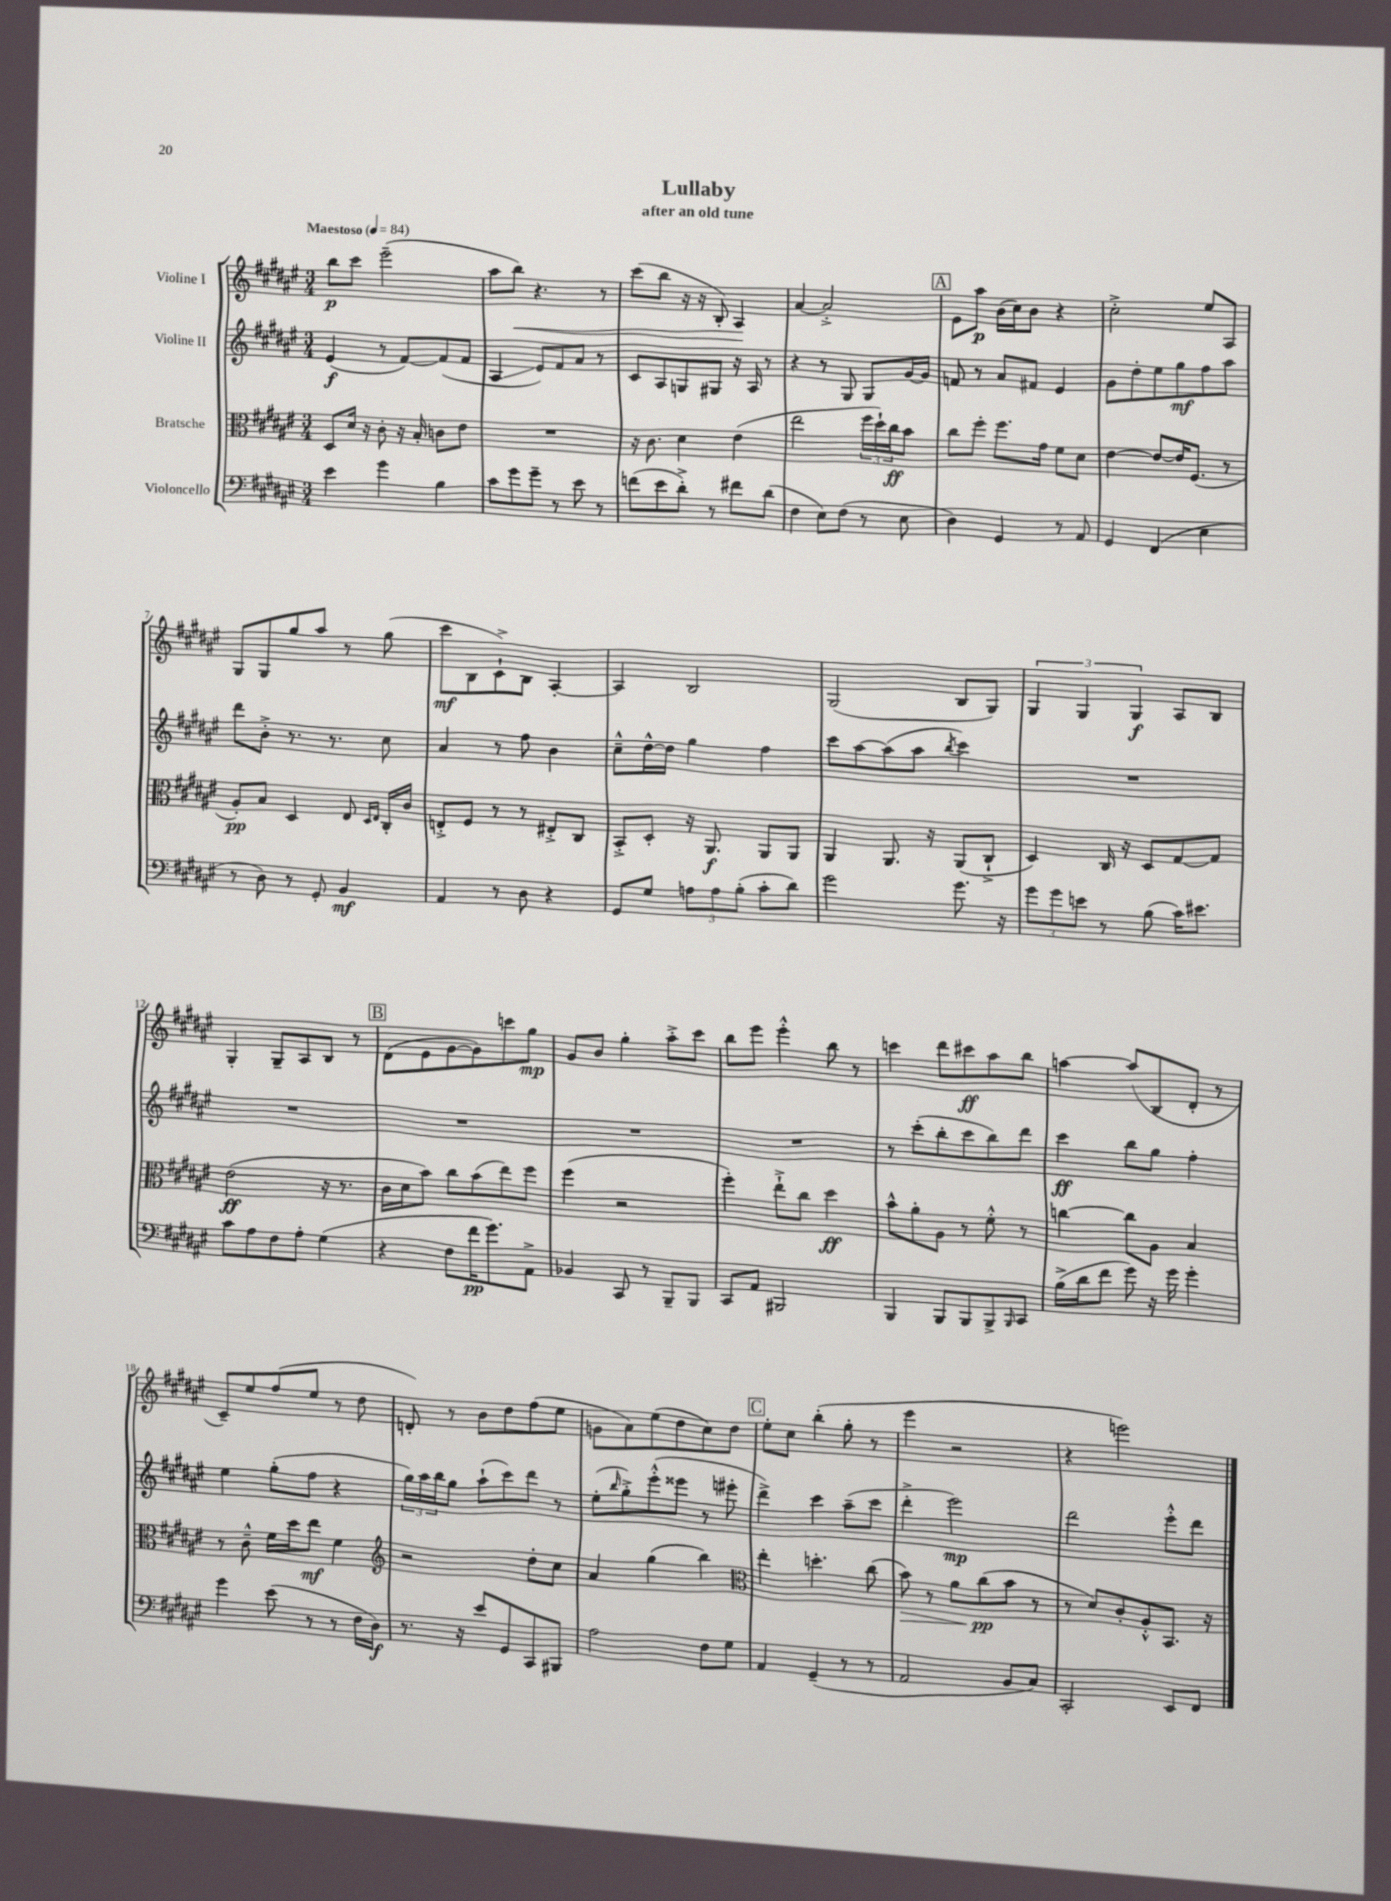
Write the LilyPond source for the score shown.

\header { title = "Lullaby" subtitle = "after an old tune" }
<<
\new StaffGroup <<
\new Staff = "s0" \with { instrumentName = "Violine I" } {
    \clef treble \key fis \major \numericTimeSignature \time 3/4 \tempo "Maestoso" 4 = 84
    b''8\p cis'''8 eis'''2--( |
    ais''8 b''8\<) r4. r8 |
    cis'''8( b''8 r16 r16 b8-.) ais4\! |
    ais'4~ ais'2-.-> |
    \mark \markup { \box "A" } eis'8 ais''8\p b'16( cis''16) b'8 r4 |
    cis''2-.-> eis''8 ais8 |
    gis8 gis8 gis''8 ais''8 r8 gis''8( |
    cis'''8\mf b8 cis'8-!->) b8 ais4~-. |
    ais4 b2 |
    gis2( b8 gis8) |
    \tuplet 3/2 { gis4 gis4 gis4\f } ais8 b8 |
    gis4-. gis8-- ais8 b8 r8 |
    \mark \markup { \box "B" } dis'8( eis'8 gis'8~ gis'8) c'''8 gis''8\mp |
    gis'8 b'8 gis''4-. ais''8-.-> cis'''8 |
    b''8 eis'''8 eis'''4-.-^ b''8 r8 |
    c'''4 dis'''8 cis'''8\ff ais''8 b''8 |
    a''4~ a''8( b8 dis'8-. r8 |
    cis'8--) eis''8 fis''8( eis''8 r8 dis''8 |
    d'8-.) r8 b'8 dis''8 fis''8( eis''8 |
    g'8 ais'8) eis''8( dis''8 cis''8) dis''8 |
    \mark \markup { \box "C" } eis''8-. cis''8 b''4-.( gis''8-. r8 |
    eis'''4 r2 |
    r4 e'''2) \bar "|." |
}
\new Staff = "s1" \with { instrumentName = "Violine II" } {
    \clef treble \key fis \major \numericTimeSignature \time 3/4
    eis'4\f( r8 fis'8~) fis'8( fis'8 |
    ais4\glissando eis'8) fis'8 ais'8 r8 |
    cis'8 ais8 g8 gis8 r16 ais16 r8 |
    r4 r8 gis8 gis8 gis'16~ gis'16 |
    \mark \markup { \box "A" } f'8 r8 ais'8 fis'8 eis'4 |
    gis'8 dis''8-. eis''8 gis''8\mf fis''8 ais''8 |
    dis'''8 b'8-.-> r8. r8. cis''8 |
    ais'4 r8 fis''8 b'4 |
    cis''8---^ dis''16~-^ dis''16 gis''4 fis''4 |
    cis'''8 ais''8~ ais''8( ais''8 \acciaccatura { b''8 } cis'''4) |
    R2. |
    R2. |
    \mark \markup { \box "B" } R2. |
    R2. |
    R2. |
    r8 cis'''8-.( b''8-. cis'''8 b''8) dis'''8 |
    cis'''4\ff b''8 gis''8 fis''4-. |
    eis''4 gis''8-.( fis''8 r4 |
    \tuplet 3/2 { gis''16) ais''16 b''16 } gis''8 ais''8-!( cis'''8) dis'''8 r8 |
    eis''8-.( \grace { b''16 } gis''8-.->) eis'''8-.-^( eisis'''8 r8 eis'''8-. |
    \mark \markup { \box "C" } dis'''4->) cis'''4 ais''8--( cis'''8 |
    dis'''4-.-> eis'''2\mp) |
    dis'''2 eis'''8-.-^ dis'''8 \bar "|." |
}
\new Staff = "s2" \with { instrumentName = "Bratsche" } {
    \clef alto \key fis \major \numericTimeSignature \time 3/4
    dis8 dis'16 r16 cis'8-. r16 b16-. c'8 eis'8 |
    R2. |
    r16 cis'8. dis'4 eis'4( |
    eis''2 \tuplet 3/2 { fis''16 dis''16-!) cis''16\ff } b'8 |
    \mark \markup { \box "A" } cis''8 fis''8-. fis''8. gis'16 fis'8 dis'8 |
    eis'4~ eis'8~ eis'16 fis8.( r8 |
    ais8-.\pp) b8 dis4 eis8 \grace { dis16 eis16 } cis16-. cis'16 |
    e8-.-> fis8 r8 r8 eis8-.-> cis8 |
    b,8-.-> dis8-. r16 ais,8.\f ais,8 ais,8 |
    ais,4 ais,8. r16 ais,8( cis8-!-> |
    dis4) cis16 r16 dis8 gis8~ gis8 |
    eis'2\ff( r16 r8. |
    \mark \markup { \box "B" } cis'16 dis'16 b'8) cis''8 b'8( eis''8) fis''8 |
    fis''4( r2 |
    fis''4-.) eis''8-!-> cis''8 dis''4\ff |
    b'8-^ ais'8-. ais8 r8 fis'8-.-^ r8 |
    c''4~ c''8 ais8 b4 |
    r8 cis'8---^ fis'16 dis''16 eis''8\mf fis'4 |
    \clef treble r2 dis''8-. cis''8 |
    ais'4 gis''4( b''4) |
    \mark \markup { \box "C" } \clef alto eis''4-. d''4.-. cis''8( |
    b'8\>) r8 ais'8 cis''8\pp\!( b'8 r8 |
    r8 dis'8) cis'8-. ais8-.-^ b,8. r16 \bar "|." |
}
\new Staff = "s3" \with { instrumentName = "Violoncello" } {
    \clef bass \key fis \major \numericTimeSignature \time 3/4
    eis'4 gis'4 b4 |
    cis'8 gis'8 gis'8-- r8 eis'8 r8 |
    f'8( eis'8 dis'8-.->) r8 fis'8 dis'8( |
    fis4 eis8) fis8( r8 eis8 |
    \mark \markup { \box "A" } dis4) gis,4 r8 ais,8 |
    gis,4 fis,4( eis4 |
    r8 dis8) r8 gis,8-. b,4\mf |
    ais,4 r8 dis8 r4 |
    gis,8 gis8 \tuplet 3/2 { a8 a8 b8-.( } cis'8-. dis'8) |
    gis'2 gis'8. r16 |
    \tuplet 3/2 { gis'8 gis'8 e'8 } r8 b8( cis'16) eis'8. |
    cis'8 ais8 fis8 ais8-. gis4( |
    \mark \markup { \box "B" } r4 fis8 fis'16\pp gis'8.) ais,8-> |
    bes,4 cis,8 r8 b,,8-- b,,8 |
    cis,8 ais,8 bis,,2 |
    b,,4 b,,8 b,,8 b,,8-> \grace { b,,16 } cis,8 |
    b16->( dis'16 fis'8 gis'8) r16 gis'16 gis'4-. |
    gis'4 eis'8( r8 r8 fis16 dis16\f) |
    r8. r16 eis'8 gis,8 cis,8 bis,,8 |
    ais2 fis8 gis8 |
    \mark \markup { \box "C" } ais,4 gis,4--( r8 r8 |
    ais,2 b,8 cis8) |
    cis,2-. eis,8 fis,8 \bar "|." |
}
>>
>>
